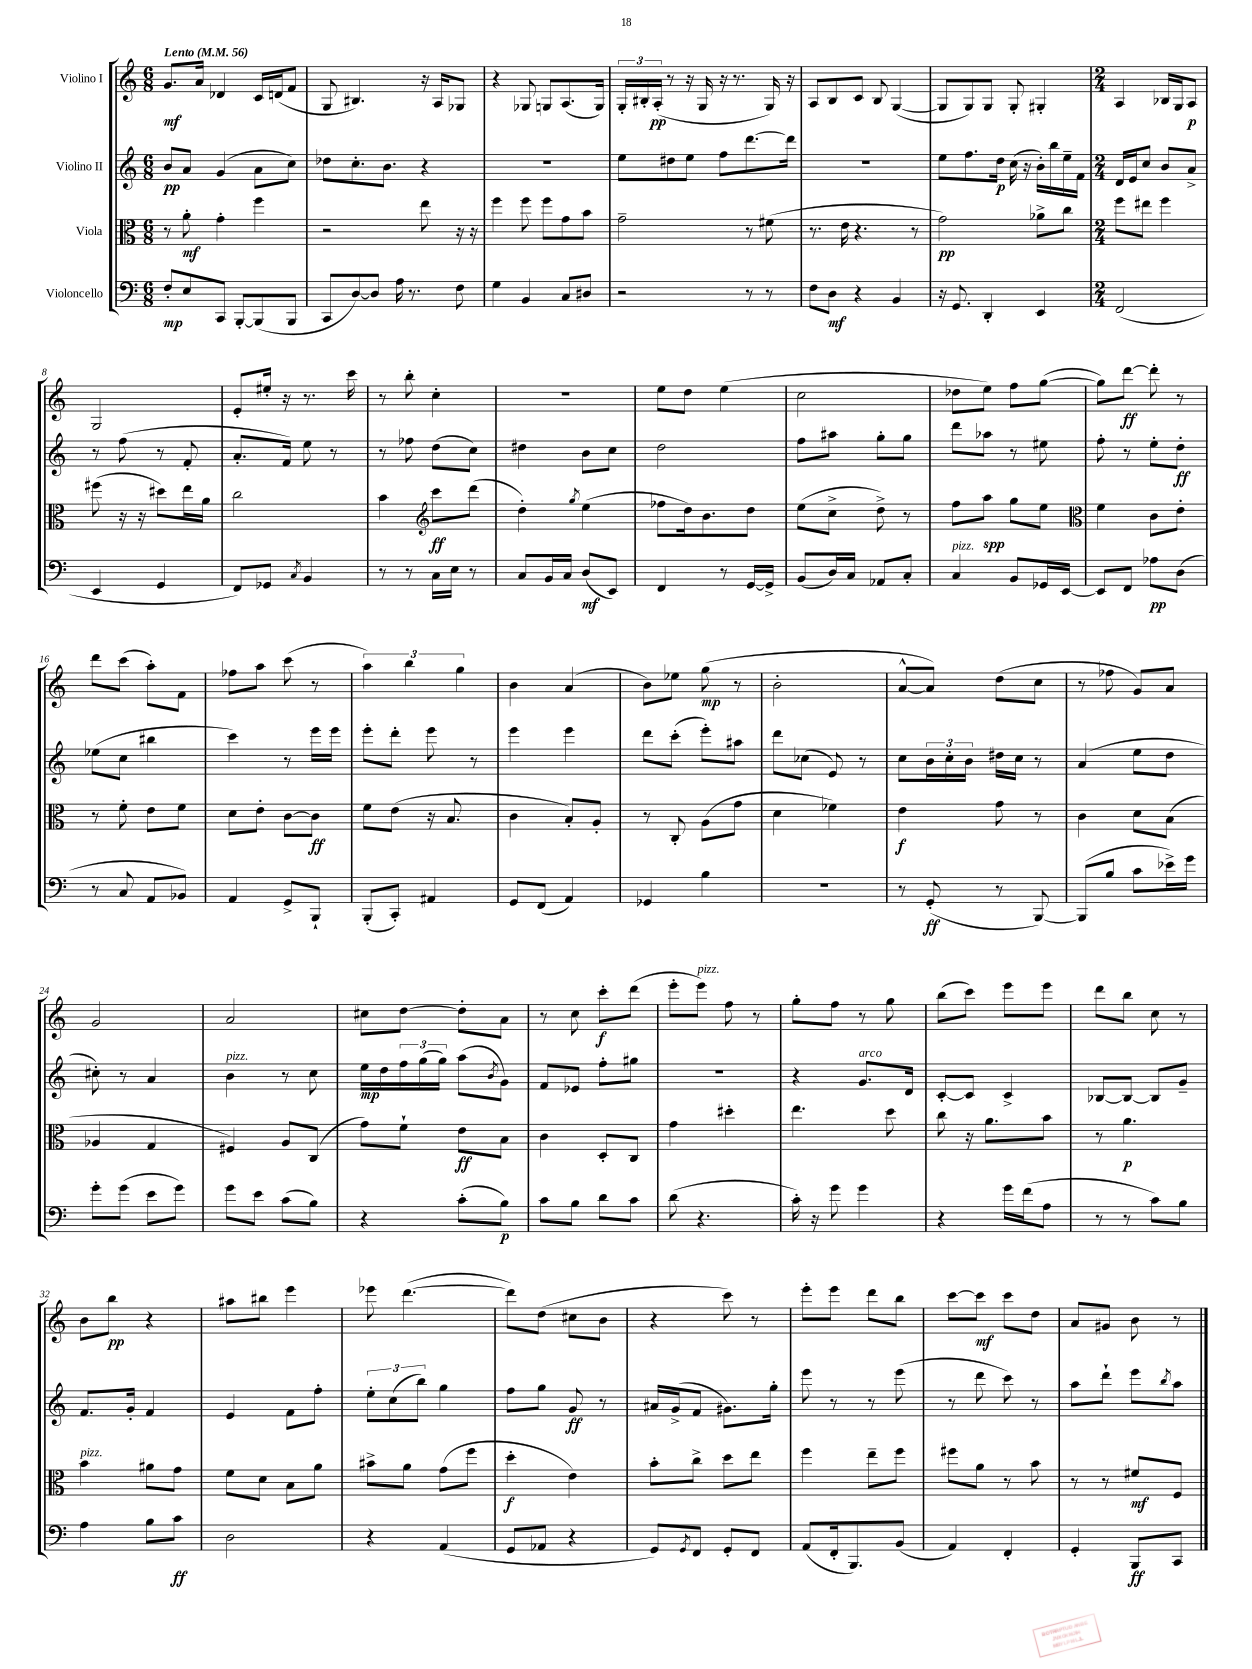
<<
\new StaffGroup <<
\new Staff = "s0" \with { instrumentName = "Violino I" } {
    \clef treble \key c \major \numericTimeSignature \time 6/8 \tempo "Lento" 4 = 56
    g'8.\mf a'16 des'4 c'16 d'16( f'8 |
    g8 bis4.) r16 a16 ges8 |
    r4 ges8 g8 a8.( g16) |
    \tuplet 3/2 { g16-. bis16-. a16-.\pp( } r8 r16 g16 r16 r8. g16) r16 |
    a8 b8 c'8 b8 g4~( |
    g8 g8) g8 g8-. gis4-. |
    \numericTimeSignature \time 2/4 a4 bes16 g16 a8\p |
    g2 |
    e'8-. eis''16-. r16 r8. c'''16 |
    r8 b''8-. c''4-. |
    r2 |
    e''8 d''8 e''4( |
    c''2 |
    des''8 e''8) f''8 g''8~( |
    g''8) d'''8~\ff d'''8-. r8 |
    d'''8 c'''8( a''8-.) f'8 |
    fes''8 a''8 c'''8( r8 |
    \tuplet 3/2 { a''4) b''4 g''4 } |
    b'4 a'4( |
    b'8) ees''8 g''8\mp( r8 |
    b'2-. |
    a'8~-^ a'8) d''8( c''8 |
    r8 fes''8 g'8) a'8 |
    g'2 |
    a'2 |
    cis''8 d''8~ d''8-. a'8 |
    r8 c''8 c'''8-.\f d'''8( |
    e'''8-. e'''8^\markup { \italic "pizz." }) f''8 r8 |
    g''8-. f''8 r8 g''8 |
    b''8( c'''8) e'''8 e'''8 |
    d'''8 b''8 c''8 r8 |
    b'8 b''8\pp r4 |
    ais''8 bis''8 e'''4 |
    ees'''8 d'''4.~( |
    d'''8) d''8( cis''8 b'8 |
    r4 c'''8) r8 |
    e'''8-. e'''8 d'''8 b''8 |
    c'''8~ c'''8\mf c'''8 d''8 |
    a'8 gis'8 b'8 r8 \bar "|." |
}
\new Staff = "s1" \with { instrumentName = "Violino II" } {
    \clef treble \key c \major \numericTimeSignature \time 6/8
    b'8\pp a'8 g'4( a'8 c''8) |
    des''8 c''8.-. b'8. r4 |
    R2. |
    e''8 dis''8 e''8 f''8 d'''8.~ d'''16 |
    R2. |
    e''8 f''8. d''16\p c''16( r16 b'16-.) b''16 e''16-- f'16 |
    \numericTimeSignature \time 2/4 d'16 e'16 c''8 b'8 a'8-> |
    r8 f''8( r8 f'8-. |
    a'8.-. f'16) e''8 r8 |
    r8 fes''8 d''8( c''8) |
    dis''4 b'8 c''8 |
    d''2 |
    f''8 ais''8 g''8-. g''8 |
    d'''8 aes''8 r8 eis''8 |
    f''8-. r8 e''8-. d''8-.\ff |
    ees''8( c''8 bis''4 |
    c'''4) r8 e'''16 e'''16 |
    e'''8-. d'''8-. e'''8 r8 |
    e'''4 e'''4 |
    d'''8 c'''8-.( e'''8-.) ais''8 |
    d'''8 ces''8( e'8) r8 |
    c''8 \tuplet 3/2 { b'16 c''16-. b'16 } dis''16 c''16 r8 |
    a'4( e''8 d''8 |
    cis''8-.) r8 a'4 |
    b'4^\markup { \italic "pizz." } r8 c''8 |
    e''16\mp d''16 \tuplet 3/2 { f''16 g''16( g''16) } a''8( \acciaccatura { b'8 } g'8) |
    f'8 ees'8 f''8-. gis''8 |
    r2 |
    r4 g'8.^\markup { \italic "arco" } d'16 |
    c'8~-. c'8 c'4-> |
    bes8~ bes8~ bes8 g'8-- |
    f'8. g'16-. f'4 |
    e'4 f'8 f''8-. |
    \tuplet 3/2 { e''8-. c''8( b''8) } g''4 |
    f''8 g''8 g'8\ff r8 |
    ais'16 g'16->( f'8 gis'8.) g''16-. |
    e'''8 r8 r8 e'''8( |
    r8 d'''8 c'''8) r8 |
    a''8 d'''8-! e'''8 \acciaccatura { b''8 } a''8 \bar "|." |
}
\new Staff = "s2" \with { instrumentName = "Viola" } {
    \clef alto \key c \major \numericTimeSignature \time 6/8
    r8 a'8-.\mf g'4-. f''4 |
    r2 e''8 r16 r16 |
    f''4 f''8 f''8 g'8 b'8 |
    g'2-- r8 fis'8( |
    r8. e'16 r4. r8 |
    g'2\pp) aes'8-> c''8 |
    \numericTimeSignature \time 2/4 f''8 eis''8 f''4 |
    fis''8( r16 r16 dis''8) e''16 a'16 |
    c''2 |
    b'4 \clef treble c'''8\ff d'''8( |
    d''4-.) \acciaccatura { g''8 } e''4( |
    fes''8 d''16) b'8. d''8 |
    e''8( c''8-> d''8->) r8 |
    f''8 a''8\spp g''8 e''8 |
    \clef alto f'4 c'8 e'8-. |
    r8 f'8-. e'8 f'8 |
    d'8 e'8-. c'8~ c'8\ff |
    f'8 e'8( r16 b8. |
    c'4 b8-.) a8-. |
    r8 c8-. a8( g'8 |
    d'4 fes'4) |
    e'4\f g'8 r8 |
    c'4 d'8 b8( |
    aes4 g4 |
    fis4) a8 c8( |
    g'8) f'8-! e'8\ff b8 |
    c'4 d8-. c8 |
    g'4 dis''4-. |
    e''4. d''8 |
    c''8 r16 a'8. b'8 |
    r8 a'4.\p |
    b'4^\markup { \italic "pizz." } ais'8 g'8 |
    f'8 d'8 b8 a'8 |
    bis'8-> a'8 g'8( f''8 |
    d''4-.\f e'4) |
    b'8-. c''8-> d''8 e''8 |
    f''4 e''8-- f''8 |
    fis''8 a'8 r8 b'8 |
    r8 r8 fis'8\mf f8 \bar "|." |
}
\new Staff = "s3" \with { instrumentName = "Violoncello" } {
    \clef bass \key c \major \numericTimeSignature \time 6/8
    f8-.\mp e8 c,8 b,,8~-. b,,8( b,,8 |
    c,8 d8~) d8 a16 r8. f8 |
    g4 b,4 c8 dis8 |
    r2 r8 r8 |
    f8 d8\mf r4 b,4 |
    r16 g,8. d,4-. e,4 |
    \numericTimeSignature \time 2/4 f,2( |
    e,4 g,4 |
    f,8) ges,8 \acciaccatura { c8 } b,4 |
    r8 r8 c16 e16 r8 |
    c8 b,16 c16 d8\mf( e,8) |
    f,4 r8 g,16~ g,16-> |
    b,8( d16) c16 aes,8 c8-. |
    c4^\markup { \italic "pizz." } b,8 ges,16 e,16~ |
    e,8 f,8 aes8\pp d8( |
    r8 c8 a,8 bes,8) |
    a,4 g,8-> b,,8-! |
    b,,8-.( c,8-.) ais,4 |
    g,8 f,8( a,4) |
    ges,4 b4 |
    R2 |
    r8 g,8-.\ff( r8 b,,8~) |
    b,,8( b8 c'8 ees'16->) g'16 |
    g'8-. g'8( e'8 g'8) |
    g'8 e'8 c'8( b8) |
    r4 c'8-.( b8\p) |
    c'8 b8 d'8 c'8 |
    d'8( r4. |
    c'16-.) r16 g'8 g'4 |
    r4 g'16 f'16( a8 |
    r8 r8 c'8) b8 |
    a4 b8 c'8\ff |
    d2 |
    r4 a,4( |
    g,8 aes,8 r4 |
    g,8) \acciaccatura { g,8 } f,8 g,8-. f,8 |
    a,8( f,16-. b,,8.) b,8( |
    a,4) f,4-. |
    g,4-. b,,8\ff c,8 \bar "|." |
}
>>
>>
